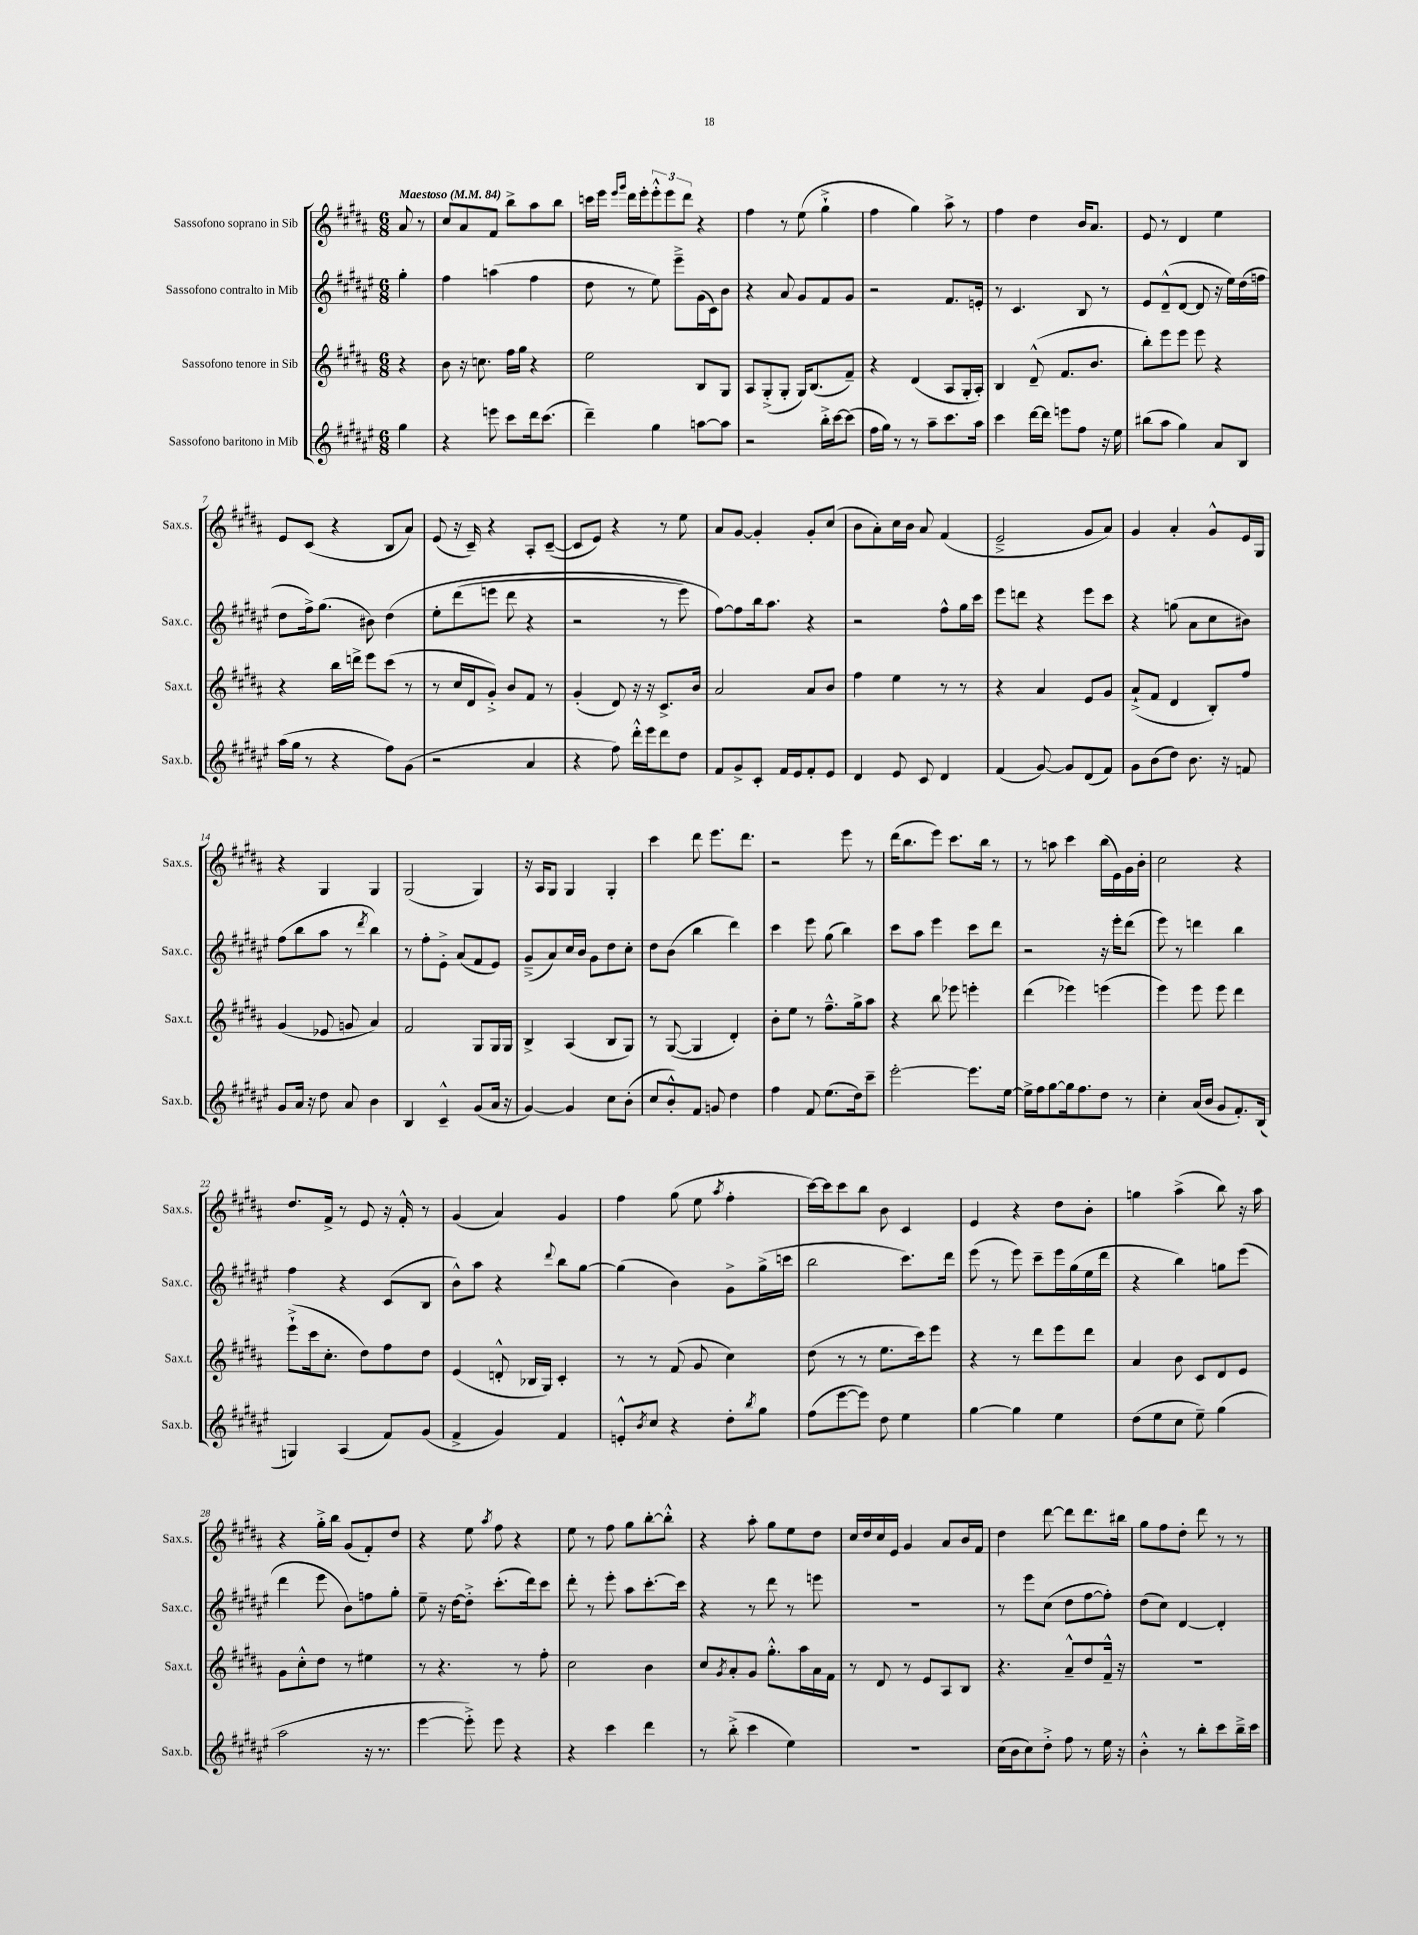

**kern	**kern	**kern	**kern
*part4	*part3	*part2	*part1
*staff4	*staff3	*staff2	*staff1
*I"Sassofono baritono in Mib	*I"Sassofono tenore in Sib	*I"Sassofono contralto in Mib	*I"Sassofono soprano in Sib
*I'Sax.b.	*I'Sax.t.	*I'Sax.c.	*I'Sax.s.
*clefG2	*clefG2	*clefG2	*clefG2
*k[f#c#g#d#a#e#]	*k[f#c#g#d#a#]	*k[f#c#g#d#a#e#]	*k[f#c#g#d#a#]
*M6/8	*M6/8	*M6/8	*M6/8
*MM84	*MM84	*MM84	*MM84
=	=	=	=
!	!	!	!LO:TX:a:B:t=Maestoso
4gg#\	4r	4gg#'\	8a#/
.	.	.	8r
=1	=1	=1	=1
4r	8b\	4ff#\	8cc#/L
.	16r	.	8a#/
.	8.ccn\	.	.
8eeen\	.	(4aan\	8f#/J
8ccc#\L	16ff#\LL	.	8bb^\L
.	16gg#\JJ	.	.
16ddd#\k	4r	4ff#\	8aa#\
(8.ccc#\J	.	.	.
.	.	.	8bb\J
=2	=2	=2	=2
4ddd#~\)	2ee\	8dd#\	16cccn\LL
.	.	.	16eee\JJ
.	.	.	16qqeee/LL
.	.	.	16qqggg#/JJ
.	.	8r	16ddd#\LL
.	.	.	16eee'\J
4gg#\	.	8ee#\)	12eee'^^\
.	.	.	12eee\
.	.	8eee#~^\L	.
.	.	.	12ddd#\J
[8aan\L	8B/L	(16g#\L	4r
.	.	16c#\J)	.
8aa\J]	8G#/J	8b\J	.
=3	=3	=3	=3
2r	8A#/L	4r	4ff#\
.	(8G#'^/	.	.
.	8G#'/J	8a#/	8r
.	16G#/KL)	8g#/L	(8ee\
.	(8.B/	.	.
16bb'^\LL	.	8f#/	4gg#`^\
[16ccc#\J	.	.	.
(8ccc#\J]	8f#~/J)	8g#/J	.
=4	=4	=4	=4
16ff#\LL	4r	2r	4ff#\
16gg#\JJ)	.	.	.
8r	.	.	.
8r	(4d#/	.	4gg#\)
8aa#~\L	.	.	.
8.ccc#\	8A#/L	8.f#/L	8aa#^\
.	16G#'/L	.	8r
16aa#\Jk	16A#'/JJ)	16en'/Jk	.
=5	=5	=5	=5
4ccc#\	4B/	8r	4ff#\
.	.	4.c#/	.
[16ddd#\LL	(8d#~^^/	.	4dd#\
16ddd#\JJ]	.	.	.
8eeen\L	8.f#/L	.	.
8ff#\J	.	8B/	16b/KL
.	8.b/J	.	8.a#/J
16r	.	8r	.
16ee#\	.	.	.
=6	=6	=6	=6
(8bb#X\L	8bb'\L)	8e#/L	8e/
8aa#\J	8eee\	(8d#~^^/	8r
4gg#\)	8eee\J	[8d#/J	4d#/
.	8eee\	8d#/]	.
8a#/L	4r	16r	4ee\
.	.	16ee#\LL)	.
8B/J	.	(16dd#\	.
.	.	16ffn\JJ	.
!!LO:LB:g=z
=7	=7	=7	=7
(16aa#\LL	4r	8dd#\L	8e/L
16gg#\JJ	.	.	.
8r	.	16ff#^\k)	(8c#/J
.	.	(8.gg#\J	.
4r	16bb\LL	.	4r
.	16dddn^\JJ	.	.
.	8eee\L	8b#X\)	.
8ff#\L)	(8ccc#\J	(4dd#\	8B/L
(8g#\J	8r	.	8a#/J)
=8	=8	=8	=8
2r	8r	8ee#'\L	(8e/
.	16cc#/LL	(8ddd#\	16r
.	16d#/J	.	16c#~/)
.	8g#'^/J)	8eeen\J	4r
.	8b/L	8ddd#\	.
4a#/	8f#/J	4r	8A#'/L
.	8r	.	([8c#~/J
=9	=9	=9	=9
4r	(4g#'/	2r	8c#/L]
.	.	.	8e/J)
8ff#\)	8d#/)	.	4r
16ddd#'^^\LL	16r	.	.
16eee#\J	16r	.	.
8ddd#\	8.c#^/L	8r	8r
8dd#\J	.	8eee#\)	8ee\
.	16b/Jk	.	.
=10	=10	=10	=10
8f#/L	2a#/	[8ff#\L)	8a#/L
8g#^/	.	8ff#\]	[8g#/J
8c#'/J	.	16bb\k	4g#'/]
.	.	8.aa#\J	.
16f#/LL	.	.	.
16e#/J	.	.	.
8f#'/	8a#/L	4r	8g#'/L
8e#/J	8b/J	.	(8cc#/J
=11	=11	=11	=11
4d#/	4ff#\	2r	8b\L
.	.	.	8a#'\)
8e#/	4ee\	.	16cc#\L
.	.	.	16b\JJ
8c#/	.	.	8a#/
4d#/	8r	8ff#^^\L	(4f#/
.	8r	16gg#\L	.
.	.	16ccc#\JJ	.
=12	=12	=12	=12
(4f#/	4r	8eee#\L	2e~^/
.	.	8dddn\J	.
[8g#/)	4a#/	4r	.
8g#/L]	.	.	.
(8d#/	8e/L	8eee#\L	8g#/L
8f#/J)	8g#/J	8ccc#\J	8a#/J)
=13	=13	=13	=13
8g#\L	(8a#`^/L	4r	4g#/
(8b\	8f#/J	.	.
8dd#\J)	4d#/	(8ggn\	4a#'/
8.b\	.	8a#\L	.
.	8B'/L)	8cc#\	8g#^^/L
16r	.	.	.
8fn/	8ff#/J	8b#X\J)	16e/L
.	.	.	16G#/JJ
!!LO:LB:g=z
=14	=14	=14	=14
8g#/L	(4g#/	(8ff#\L	4r
16a#/Jk	.	8bb\	.
16r	.	.	.
8dd#\	8e-X/	8aa#\J	4G#/
8a#/	8gn/	8r	.
.	.	8qddd#/	.
4b\	4a#/)	4bb\)	4G#/
=15	=15	=15	=15
4B/	2f#/	8r	(2G#/
.	.	8ff#'\L	.
4c#~^^/	.	8e#'^\J	.
.	.	(8a#/L	.
(8g#/L	8G#/L	8f#/	4G#/)
16a#/Jk	16G#/L	8e#/J)	.
16r	16G#/JJ	.	.
=16	=16	=16	=16
[4g#/)	4B^/	(8g#~^/L	16r
.	.	.	16A#/KL
.	.	8a#/)	8G#/J
4g#/]	(4A#/	16cc#/L	4G#/
.	.	16b/JJ	.
.	.	8g#\L	.
8cc#\L	8B/L	8dd#\	4G#'/
(8b'\J	8G#/J)	8cc#'\J	.
=17	=17	=17	=17
8cc#/L	8r	8dd#\L	4ccc#\
8b'^^/)	([8G#/	(8b\J	.
8f#/J	4G#/]	4bb\	8ddd#\
8gn/	.	.	8.eee\L
4dd#\	4d#'/)	4ddd#\)	.
.	.	.	8.ddd#\J
=18	=18	=18	=18
4ff#\	8b'\L	4ccc#\	2r
.	8ee\J	.	.
8f#/	8r	8eee#\	.
(8.ee#\L	8.ff#~^^\L	(8gg#\	.
.	.	4bb\)	8eee\
16dd#\k)	16gg#^\k	.	.
8ccc#~\J	8aa#\J	.	8r
=19	=19	=19	=19
[2eee#'\	4r	8ccc#\L	(16ddd#\KL
.	.	.	8.bb\
.	.	8aa#\J	.
.	8bb\	4eee#\	8eee\J)
.	8eee-X\	.	8.ccc#\L
8.eee#\L]	4eeen'\	8ccc#\L	.
.	.	.	16bb\Jk
.	.	8ddd#\J	8r
[16ee#\Jk	.	.	.
=20	=20	=20	=20
16ee#^\LL]	(4ddd#\	2r	8r
16ff#\J	.	.	.
[8gg#\	.	.	8aan\
16gg#\k]	4eee-X\)	.	4ccc#\
8.ff#\	.	.	.
8dd#\J	(4eeen\	16r	(16bb\LL
.	.	16eee#'\KL	16e\)
8r	.	(8ddd#\J	16g#\
.	.	.	16b'\JJ
=21	=21	=21	=21
4cc#'\	4eee\)	8eee#\)	2cc#\
.	.	8r	.
(16a#/LL	8eee\	4dddn\	.
16b/JJ	.	.	.
8g#/L	8eee\	.	.
8.f#'/)	4ddd#\	4bb\	4r
(16B/Jk	.	.	.
!!LO:LB:g=z
=22	=22	=22	=22
4Gn/)	(8eee`^\L	4ff#\	8.dd#/L
.	16ccc#\k	.	.
.	8.cc#'\J	.	16f#^/Jk
(4A#/	.	4r	8r
.	8dd#\L)	.	8e/
8f#/L)	8ff#\	(8c#/L	16r
.	.	.	16f#'^^/
(8g#/J	8dd#\J	8B/J	8r
=23	=23	=23	=23
4f#^/	(4e/	8b^^\L)	(4g#/
.	.	8aa#\J	.
4g#/)	8dn'^^/	4r	4a#/)
.	16B-X/LL	.	.
.	16G#/JJ)	.	.
.	.	8qqddd#/	.
4f#/	4c#'/	8bb\L	4g#/
.	.	[8gg#\J	.
=24	=24	=24	=24
8en'^^/L	8r	(4gg#\]	4ff#\
8qb/	.	.	.
8cc#/J	8r	.	.
4r	(8f#/	4b\)	(8gg#\
.	8g#/	.	8ee\
.	.	.	8qaa#/
8dd#'\L	4cc#\)	8g#^\L	4ff#'\
8qbb/	.	.	.
8gg#\J	.	(16gg#^\L	.
.	.	16cccn\JJ	.
=25	=25	=25	=25
(8ff#\L	(8dd#\	2bb\	[16ccc#\LL)
.	.	.	16ccc#\J]
[8eee#\	8r	.	8ccc#\
8eee#\J])	8r	.	8bb\J
8dd#\	8.ee\L	.	8b\
4ee#\	.	8.ccc#\L)	4c#/
.	16ccc#\k)	.	.
.	8eee\J	.	.
.	.	16ddd#\Jk	.
=26	=26	=26	=26
[4gg#\	4r	(8eee#\	4e/
.	.	8r	.
4gg#\]	8r	8eee#\)	4r
.	8ddd#\L	8ccc#~\L	.
4ee#\	8eee\	16eee#\L	8dd#\L
.	.	(16gg#\	.
.	8ddd#\J	16ee#\	8b'\J
.	.	16ddd#\JJ	.
=27	=27	=27	=27
(8dd#\L	4a#/	4r	4ggn\
8ee#\	.	.	.
8cc#\J	8b\	4bb\)	(4aa#^\
8ee#~\)	8c#/L	.	.
(4gg#\	8d#/	8ggn\L	8bb\)
.	8e/J	(8eee#\J	16r
.	.	.	16aa#\
!!LO:LB:g=z
=28	=28	=28	=28
2aa#\	8g#\L	4ddd#\	4r
.	8cc#'^^\	.	.
.	8dd#\J	8eee#\	16gg#'^\LL
.	.	.	16bb\JJ
.	8r	8b\L)	(8g#/L
16r	4ee#X\	8ffn\	8f#'/)
8.r	.	.	.
.	.	8gg#'\J	8dd#/J
=29	=29	=29	=29
[4eee#\	8r	8ee#~\	4r
.	4.r	16r	.
.	.	[16dd#\KL	.
8eee#'^\])	.	8dd#'^\J]	8ee\
.	.	.	8qaa#/
8eee#\	.	(8.ccc#'\L	8ff#\
4r	8r	.	4r
.	.	16ddd#\k)	.
.	8ff#'\	8ccc#\J	.
=30	=30	=30	=30
4r	2cc#\	8ddd#'\	8ee\
.	.	8r	8r
4ccc#\	.	8eee#'\	8ff#\
.	.	8aa#\L	8gg#\L
4ddd#\	4b\	[8.ccc#'\	[8bb'\
.	.	.	8bb'^^\J]
.	.	16ccc#\Jk]	.
=31	=31	=31	=31
8r	8cc#/L	4r	4r
.	8qg#/	.	.
(8bb'^\	8a#'/	.	.
4ccc#\	8g#/J	8r	8aa#'\
.	8.gg#'^^\L	8ddd#\	8gg#\L
4ee#\)	.	8r	8ee\
.	16aa#\L	.	.
.	16a#\	8eeen\	8dd#\J
.	16f#\JJ	.	.
=32	=32	=32	=32
2.r	8r	2.r	16cc#/LL
.	.	.	16dd#/
.	8d#/	.	16cc#/
.	.	.	16e/JJ
.	8r	.	4g#/
.	8e/L	.	.
.	8A#/	.	8a#/L
.	8B/J	.	16b/L
.	.	.	16f#/JJ
=33	=33	=33	=33
(16cc#\LL	4.r	8r	4dd#\
16b\J	.	.	.
8cc#\)	.	8eee#\L	.
8dd#'^\J	.	(8cc#\J	[8ddd#\
8ff#\	8a#~^^/L	8dd#\L	8ddd#\L]
8r	8dd#/	[8ff#\	8.ddd#\
16ee#\	16f#~^^/Jk	8ff#'\J])	.
16r	16r	.	16bb#X\Jk
=34	=34	=34	=34
4b'^^\	2.r	(8dd#\L	8gg#\L
.	.	8cc#\J)	8ff#\
8r	.	[4d#/	8dd#'\J
8bb'\L	.	.	8ddd#\
8ccc#\	.	4d#'/]	8r
16bb~^\L	.	.	8r
16ccc#\JJ	.	.	.
==	==	==	==
*-	*-	*-	*-
